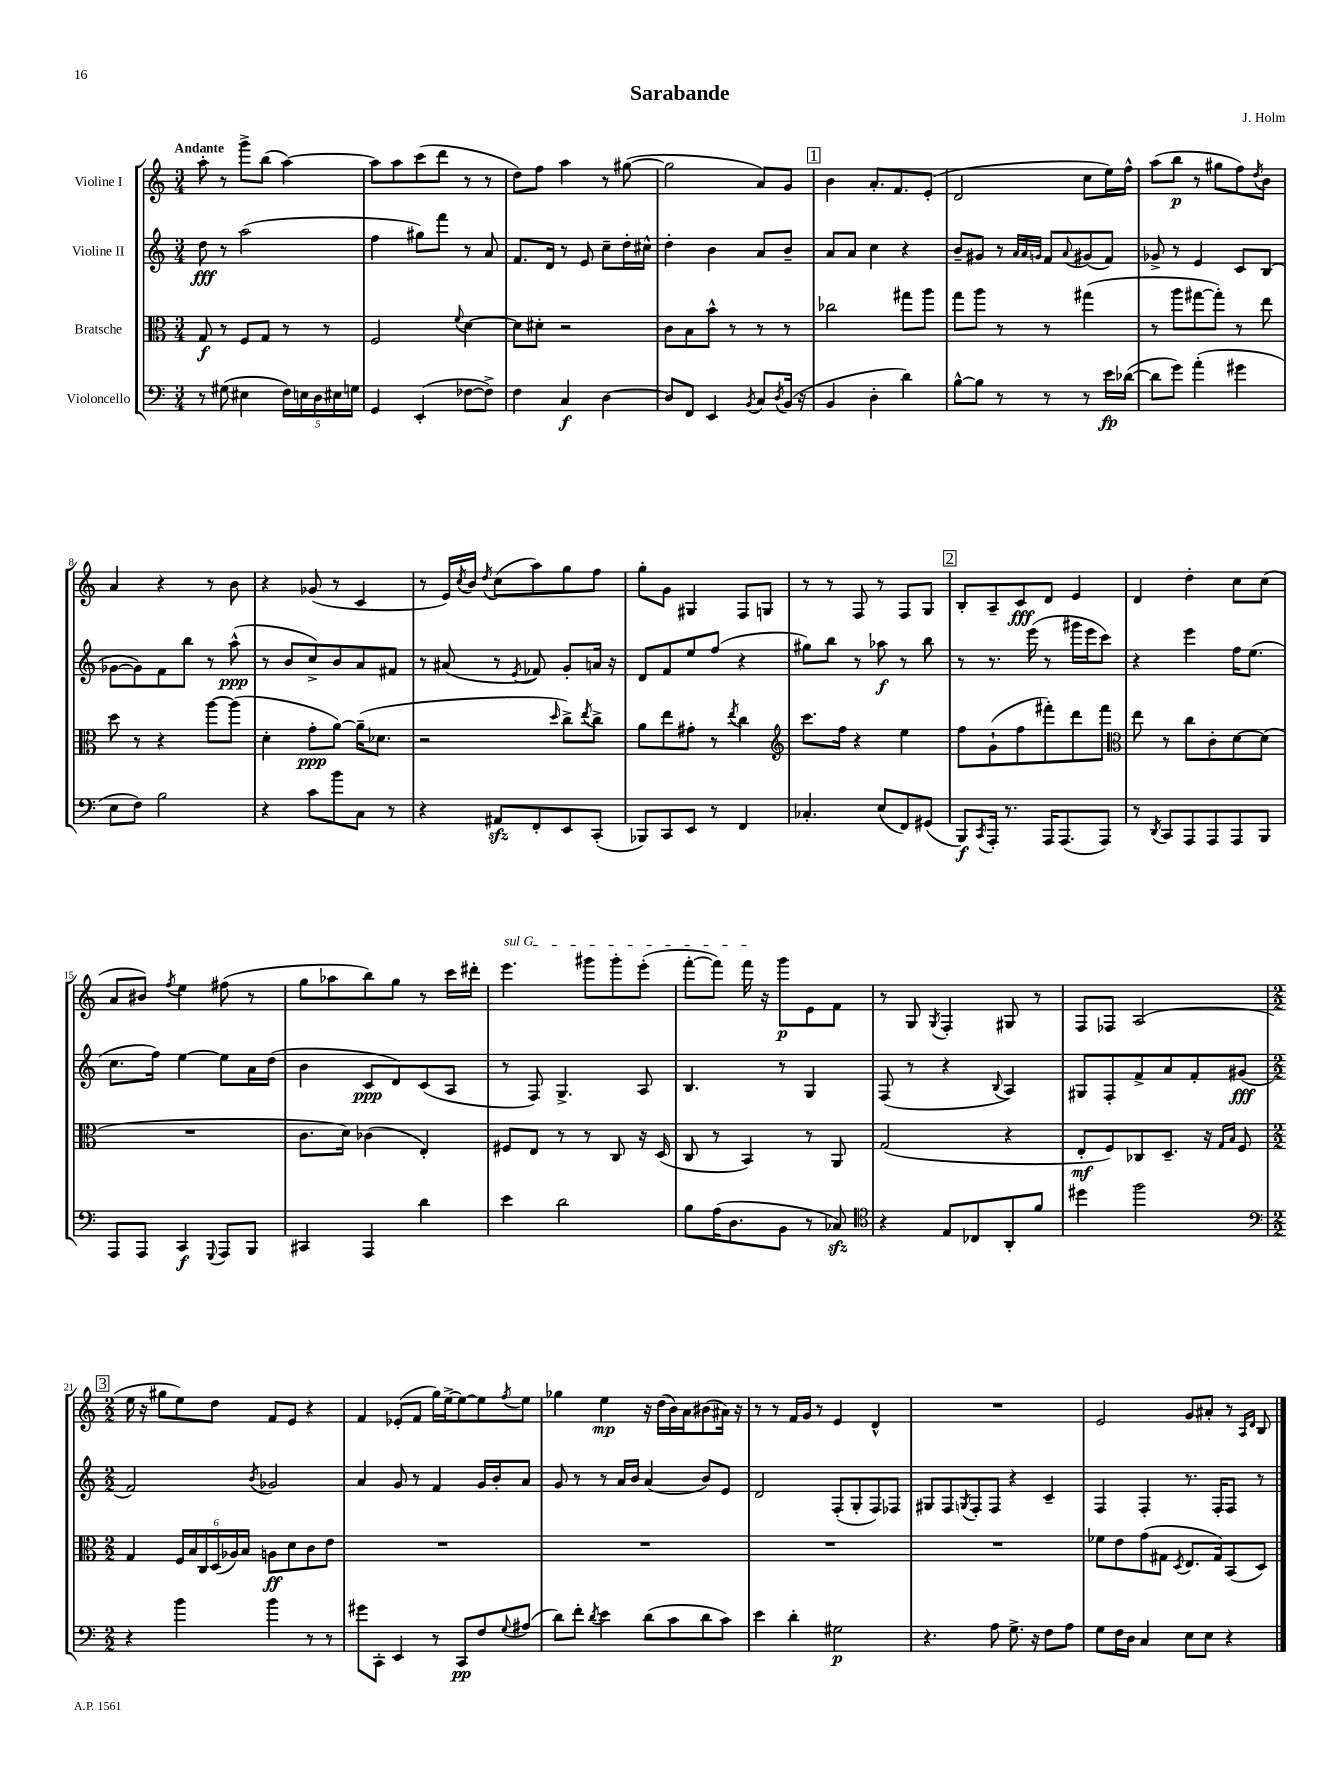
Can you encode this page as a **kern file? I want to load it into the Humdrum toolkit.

**kern	**dynam	**kern	**dynam	**kern	**dynam	**kern	**dynam
*part4	*part4	*part3	*part3	*part2	*part2	*part1	*part1
*staff4	*staff4	*staff3	*staff3	*staff2	*staff2	*staff1	*staff1
*I"Violoncello	*	*I"Bratsche	*	*I"Violine II	*	*I"Violine I	*
*clefF4	*	*clefC3	*	*clefG2	*	*clefG2	*
*k[]	*	*k[]	*	*k[]	*	*k[]	*
*M3/4	*	*M3/4	*	*M3/4	*	*M3/4	*
=1	=1	=1	=1	=1	=1	=1	=1
!	!	!	!	!	!	!LO:TX:a:B:t=Andante	!
8r	.	8G/	f	8dd\	fff	8aa'\	.
(8G#X\	.	8r	.	8r	.	8r	.
4E#X\	.	8F/L	.	(2aa\	.	8ggg^\L	.
.	.	8G/J	.	.	.	(8bb\J	.
20F\LL)	.	8r	.	.	.	[4aa\)	.
20En\	.	.	.	.	.	.	.
20D\	.	.	.	.	.	.	.
.	.	8r	.	.	.	.	.
20E#X\	.	.	.	.	.	.	.
20Gn\JJ	.	.	.	.	.	.	.
=2	=2	=2	=2	=2	=2	=2	=2
4GG/	.	2F/	.	4ff\	.	8aa\L]	.
.	.	.	.	.	.	8aa\	.
(4EE'/	.	.	.	8gg#X\L)	.	(8ccc\	.
.	.	.	.	8fff\J	.	8ddd\J	.
.	.	8qqf/	.	.	.	.	.
[8F-X\L	.	[4d\	.	8r	.	8r	.
8F-^\J])	.	.	.	8a/	.	8r	.
=3	=3	=3	=3	=3	=3	=3	=3
4F\	.	8d\L]	.	8.f/L	.	8dd\L)	.
.	.	8d#X'\J	.	.	.	8ff\J	.
.	.	.	.	16d/Jk	.	.	.
4C/	f	2r	.	8r	.	4aa\	.
.	.	.	.	8e/	.	.	.
[4D\	.	.	.	8cc~\L	.	8r	.
.	.	.	.	16dd'\L	.	([8gg#X\	.
.	.	.	.	16cc#X^^\JJ	.	.	.
=4	=4	=4	=4	=4	=4	=4	=4
8D/L]	.	8c\L	.	4dd'\	.	2gg#\]	.
8FF/J	.	8B\	.	.	.	.	.
4EE/	.	8b^^\J	.	4b\	.	.	.
.	.	8r	.	.	.	.	.
8qBB/	.	.	.	.	.	.	.
8C/L	.	8r	.	8a/L	.	8a/L)	.
8qD/	.	.	.	.	.	.	.
(16BB/Jk	.	8r	.	8b~/J	.	8g/J	.
16r	.	.	.	.	.	.	.
!!LO:REH:place=s1:t=1
=5	=5	=5	=5	=5	=5	=5	=5
4BB/	.	2cc-X\	.	8a/L	.	4b\	.
.	.	.	.	8a/J	.	.	.
4D'\	.	.	.	4cc\	.	8.a'/L	.
.	.	.	.	.	.	8.f/	.
4d\)	.	8gg#X\L	.	4r	.	.	.
.	.	8aa\J	.	.	.	(8e'/J	.
=6	=6	=6	=6	=6	=6	=6	=6
[8B^^\L	.	8gg\L	.	8b~/L	.	2d/	.
8B\J]	.	8aa\J	.	8g#X/J	.	.	.
8r	.	8r	.	8r	.	.	.
.	.	.	.	32qqa/LLL	.	.	.
.	.	.	.	32qqa/	.	.	.
.	.	.	.	32qqgn/JJJ	.	.	.
8r	.	8r	.	8f/L	.	.	.
.	.	.	.	8qqa/	.	.	.
8r	.	(4gg#X\	.	(8g#X/	.	8cc\L	.
16e\LL	fp	.	.	8f/J)	.	16ee\L)	.
([16d-X\JJ	.	.	.	.	.	16ff^^\JJ	.
=7	=7	=7	=7	=7	=7	=7	=7
8d-\L]	.	8r	.	8g-X^/	.	(8aa\L	.
8g\J)	.	8aa\L	.	8r	.	8bb\J	p
(4a'\	.	[8gg#X\	.	4e/	.	8r	.
.	.	8gg#'\J])	.	.	.	8gg#X\L	.
4g#X\	.	8r	.	8c/L	.	8ff\)	.
.	.	.	.	.	.	8qdd/	.
.	.	8ee\	.	(8B/J	.	8b\J	.
!!LO:LB:g=z
=8	=8	=8	=8	=8	=8	=8	=8
8E\L	.	8dd\	.	[8g-X\L	.	4a/	.
8F\J)	.	8r	.	8g-\])	.	.	.
2B\	.	4r	.	8f\	.	4r	.
.	.	.	.	8bb\J	.	.	.
.	.	[8aa\L	.	8r	.	8r	.
.	.	(8aa\J]	.	(8aa^^\	ppp	8b\	.
=9	=9	=9	=9	=9	=9	=9	=9
4r	.	4d'\	.	8r	.	4r	.
.	.	.	.	8b/L	.	.	.
8c\L	.	8g'\L	ppp	8cc^/)	.	(8g-X/	.
8b\	.	[8a\J)	.	8b/	.	8r	.
8C\J	.	(16a~\KL]	.	8a/	.	4c/	.
.	.	8.d-X\J	.	.	.	.	.
8r	.	.	.	8f#X/J	.	.	.
=10	=10	=10	=10	=10	=10	=10	=10
4r	.	2r	.	8r	.	8r	.
.	.	.	.	(8a#X/	.	16e/LL)	.
.	.	.	.	.	.	8qcc/	.
.	.	.	.	.	.	16b/JJ	.
.	.	.	.	.	.	8qdd/	.
8AA#Xzz/L	.	.	.	8r	.	(8cc\L	.
.	.	.	.	8qe/	.	.	.
8FF'/	.	.	.	8f-X/)	.	8aa\)	.
.	.	16qqdd/	.	.	.	.	.
8EE/	.	8cc^\L)	.	8g'/L	.	8gg\	.
.	.	8qee/	.	.	.	.	.
(8CC'/J	.	8cc^\J	.	16an/Jk	.	8ff\J	.
.	.	.	.	16r	.	.	.
=11	=11	=11	=11	=11	=11	=11	=11
8BBB-X/L)	.	8a\L	.	8d/L	.	8gg'\L	.
8CC/	.	8ee\	.	8f/	.	8g\J	.
8EE/J	.	8g#X'\J	.	8ee/	.	4G#X/	.
8r	.	8r	.	(8ff/J	.	.	.
.	.	8qee/	.	.	.	.	.
4FF/	.	4cc\	.	4r	.	8F/L	.
.	.	.	.	.	.	8Gn/J	.
=12	=12	=12	=12	=12	=12	=12	=12
*	*	*clefG2	*	*	*	*	*
4.C-X'/	.	8.ccc\L	.	8gg#X\L)	.	8r	.
.	.	.	.	8bb\J	.	8r	.
.	.	16ff\Jk	.	.	.	.	.
.	.	4r	.	8r	.	8F/	.
(8E/L	.	.	.	8aa-X\	f	8r	.
8FF/)	.	4ee\	.	8r	.	8F/L	.
(8GG#X/J	.	.	.	8bb\	.	8G/J	.
!!LO:REH:place=s1:t=2
=13	=13	=13	=13	=13	=13	=13	=13
8BBB/L)	f	8ff\L	.	8r	.	8B'/L	.
8qCC/	.	.	.	.	.	.	.
16AAA'/Jk	.	(8g`\	.	8.r	.	8A~/	.
8.r	.	.	.	.	.	.	.
.	.	8ff\	.	.	.	8c/	fff
.	.	.	.	(16eee\	.	.	.
16AAA/KL	.	8fff#X'\)	.	8r	.	8d/J	.
(8.AAA/	.	.	.	.	.	.	.
.	.	8ddd\	.	16ggg#X\LL	.	4e/	.
.	.	.	.	16eee\J	.	.	.
8AAA/J)	.	8fff#\J	.	8ccc\J)	.	.	.
=14	=14	=14	=14	=14	=14	=14	=14
*	*	*clefC3	*	*	*	*	*
8r	.	8ee\	.	4r	.	4d/	.
8qDD/	.	.	.	.	.	.	.
8CC/L	.	8r	.	.	.	.	.
8AAA/	.	8cc\L	.	4eee\	.	4dd'\	.
8AAA/	.	8c'\	.	.	.	.	.
8AAA/	.	[8d\	.	16ff\KL	.	8cc\L	.
.	.	.	.	(8.ee\J	.	.	.
8BBB/J	.	(8d\J]	.	.	.	(8cc\J	.
!!LO:LB:g=z
=15	=15	=15	=15	=15	=15	=15	=15
8AAA/L	.	2.r	.	8.cc\L	.	8a/L	.
8AAA/J	.	.	.	.	.	8b#X/J)	.
.	.	.	.	16ff\Jk)	.	.	.
.	.	.	.	.	.	8qff/	.
4CC/	f	.	.	[4ee\	.	4ee\	.
8qqGGG/	.	.	.	.	.	.	.
8AAA/L	.	.	.	8ee\L]	.	(8ff#X\	.
8BBB/J	.	.	.	16a\L	.	8r	.
.	.	.	.	(16dd\JJ	.	.	.
=16	=16	=16	=16	=16	=16	=16	=16
4CC#X/	.	8.c\L	.	4b\	.	8gg\L	.
.	.	.	.	.	.	8aa-X\	.
.	.	16d\Jk)	.	.	.	.	.
4AAA/	.	(4c-X\	.	8c/L	ppp	8bb\)	.
.	.	.	.	8d/)	.	8gg\J	.
4d\	.	4E'/)	.	(8c/	.	8r	.
.	.	.	.	8A/J	.	16ccc\LL	.
.	.	.	.	.	.	16ddd#X'\JJ	.
=17	=17	=17	=17	=17	=17	=17	=17
!	!	!	!	!	!	!LO:TX:a:i:t=sul G	!
4e\	.	8F#X/L	.	8r	.	4.eee\	.
.	.	8E/J	.	8F/)	.	.	.
2d\	.	8r	.	4.G^/	.	.	.
.	.	8r	.	.	.	8ggg#X\L	.
.	.	8C/	.	.	.	8ggg#'\	.
.	.	16r	.	8A/	.	(8eee'\J	.
.	.	(16D/	.	.	.	.	.
=18	=18	=18	=18	=18	=18	=18	=18
8B\L	.	8C/	.	4.B/	.	[8fff'\L	.
(16A\K	.	8r	.	.	.	8fff\J])	.
8.D\	.	.	.	.	.	.	.
.	.	4BB/)	.	.	.	16fff\	.
.	.	.	.	.	.	16r	.
8BB\J	.	.	.	8r	.	8ggg\L	p
8r	.	8r	.	4G/	.	8e\	.
8C-Xzz/)	.	8AA/	.	.	.	8f\J	.
=19	=19	=19	=19	=19	=19	=19	=19
*clefC4	*	*	*	*	*	*	*
4r	.	(2G/	.	(8F/	.	8r	.
.	.	.	.	8r	.	8G/	.
.	.	.	.	.	.	8qG/	.
8E/L	.	.	.	4r	.	4F'/	.
8C-X/	.	.	.	.	.	.	.
.	.	.	.	8qqB/	.	.	.
8AA'/	.	4r	.	4A/)	.	8G#X/	.
8f/J	.	.	.	.	.	8r	.
=20	=20	=20	=20	=20	=20	=20	=20
4dd#X\	.	8E'/L	mf	8G#X/L	.	8F/L	.
.	.	8F/)	.	8F'/	.	8F-X/J	.
2ff\	.	8C-X/	.	8f^/	.	(2A/	.
.	.	8.D~/J	.	8a/	.	.	.
.	.	.	.	8f'/	.	.	.
.	.	16r	.	.	.	.	.
.	.	16qqG/LL	.	.	.	.	.
.	.	16qqB/JJ	.	.	.	.	.
.	.	8F/	.	(8g#X/J	fff	.	.
!!LO:LB:g=z
!!LO:REH:place=s1:t=3
=21	=21	=21	=21	=21	=21	=21	=21
*clefF4	*	*	*	*	*	*	*
*M2/2	*	*M2/2	*	*M2/2	*	*M2/2	*
4r	.	4G/	.	2f/)	.	16ee\	.
.	.	.	.	.	.	16r	.
.	.	.	.	.	.	8gg#X\L	.
4b\	.	24F/LL	.	.	.	8ee\)	.
.	.	24B/	.	.	.	.	.
.	.	24C/	.	.	.	.	.
.	.	(24D/	.	.	.	8dd\J	.
.	.	24A-X/)	.	.	.	.	.
.	.	24B/JJ	.	.	.	.	.
.	.	.	.	8qb/	.	.	.
4b\	.	8An\L	ff	2g-X/	.	8f/L	.
.	.	8d\	.	.	.	8e/J	.
8r	.	8c\	.	.	.	4r	.
8r	.	8e\J	.	.	.	.	.
=22	=22	=22	=22	=22	=22	=22	=22
8g#X\L	.	1r	.	4a/	.	4f/	.
8CC'\J	.	.	.	.	.	.	.
4EE/	.	.	.	8g/	.	(8e-X'/L	.
.	.	.	.	8r	.	8f/J	.
8r	.	.	.	4f/	.	16gg\LL)	.
.	.	.	.	.	.	[16ee^\J	.
8CC/L	pp	.	.	.	.	8ee\_	.
8F/	.	.	.	16g/LL	.	8ee\]	.
.	.	.	.	16b'/J	.	.	.
8qqG/	.	.	.	.	.	8qff/	.
(8A#X/J	.	.	.	8a/J	.	8ee\J	.
=23	=23	=23	=23	=23	=23	=23	=23
8d\L)	.	1r	.	8g/	.	4gg-X\	.
8f'\J	.	.	.	8r	.	.	.
8qd/	.	.	.	.	.	.	.
4e\	.	.	.	8r	.	4ee\	mp
.	.	.	.	16a/LL	.	.	.
.	.	.	.	16b/JJ	.	.	.
(8d\L	.	.	.	(4a/	.	16r	.
.	.	.	.	.	.	(16dd\LL	.
8c\	.	.	.	.	.	16b\)	.
.	.	.	.	.	.	16a\J	.
8d\	.	.	.	8b/L)	.	(8b#X\	.
8c\J)	.	.	.	8e/J	.	16a#X\Jk)	.
.	.	.	.	.	.	16r	.
=24	=24	=24	=24	=24	=24	=24	=24
4e\	.	1r	.	2d/	.	8r	.
.	.	.	.	.	.	8r	.
4d'\	.	.	.	.	.	16f/LL	.
.	.	.	.	.	.	16g/JJ	.
.	.	.	.	.	.	8r	.
2G#X\	p	.	.	(8F'/L	.	4e/	.
.	.	.	.	8G'/	.	.	.
.	.	.	.	8F/)	.	4d^^/	.
.	.	.	.	8F-X/J	.	.	.
=25	=25	=25	=25	=25	=25	=25	=25
4.r	.	1r	.	8G#X/L	.	1r	.
.	.	.	.	8F/	.	.	.
.	.	.	.	8qGn/	.	.	.
.	.	.	.	8F'/	.	.	.
8A\	.	.	.	8F/J	.	.	.
8.G^\	.	.	.	4r	.	.	.
16r	.	.	.	.	.	.	.
8F\L	.	.	.	4c~/	.	.	.
8A\J	.	.	.	.	.	.	.
=26	=26	=26	=26	=26	=26	=26	=26
8G\L	.	8f-X\L	.	4F/	.	2e/	.
16F\L	.	8e\	.	.	.	.	.
16D\JJ	.	.	.	.	.	.	.
4C/	.	(8g\	.	4F'/	.	.	.
.	.	8G#X\J	.	.	.	.	.
.	.	8qD/	.	.	.	.	.
8E\L	.	8.E/L	.	8.r	.	8g/L	.
8E\J	.	.	.	.	.	8a#X'/J	.
.	.	16G#/k)	.	16F'/KL	.	.	.
4r	.	(8BB/	.	8F/J	.	8r	.
.	.	.	.	.	.	16qqA/LL	.
.	.	.	.	.	.	16qqd/JJ	.
.	.	8D/J)	.	8r	.	8B/	.
==	==	==	==	==	==	==	==
*-	*-	*-	*-	*-	*-	*-	*-
